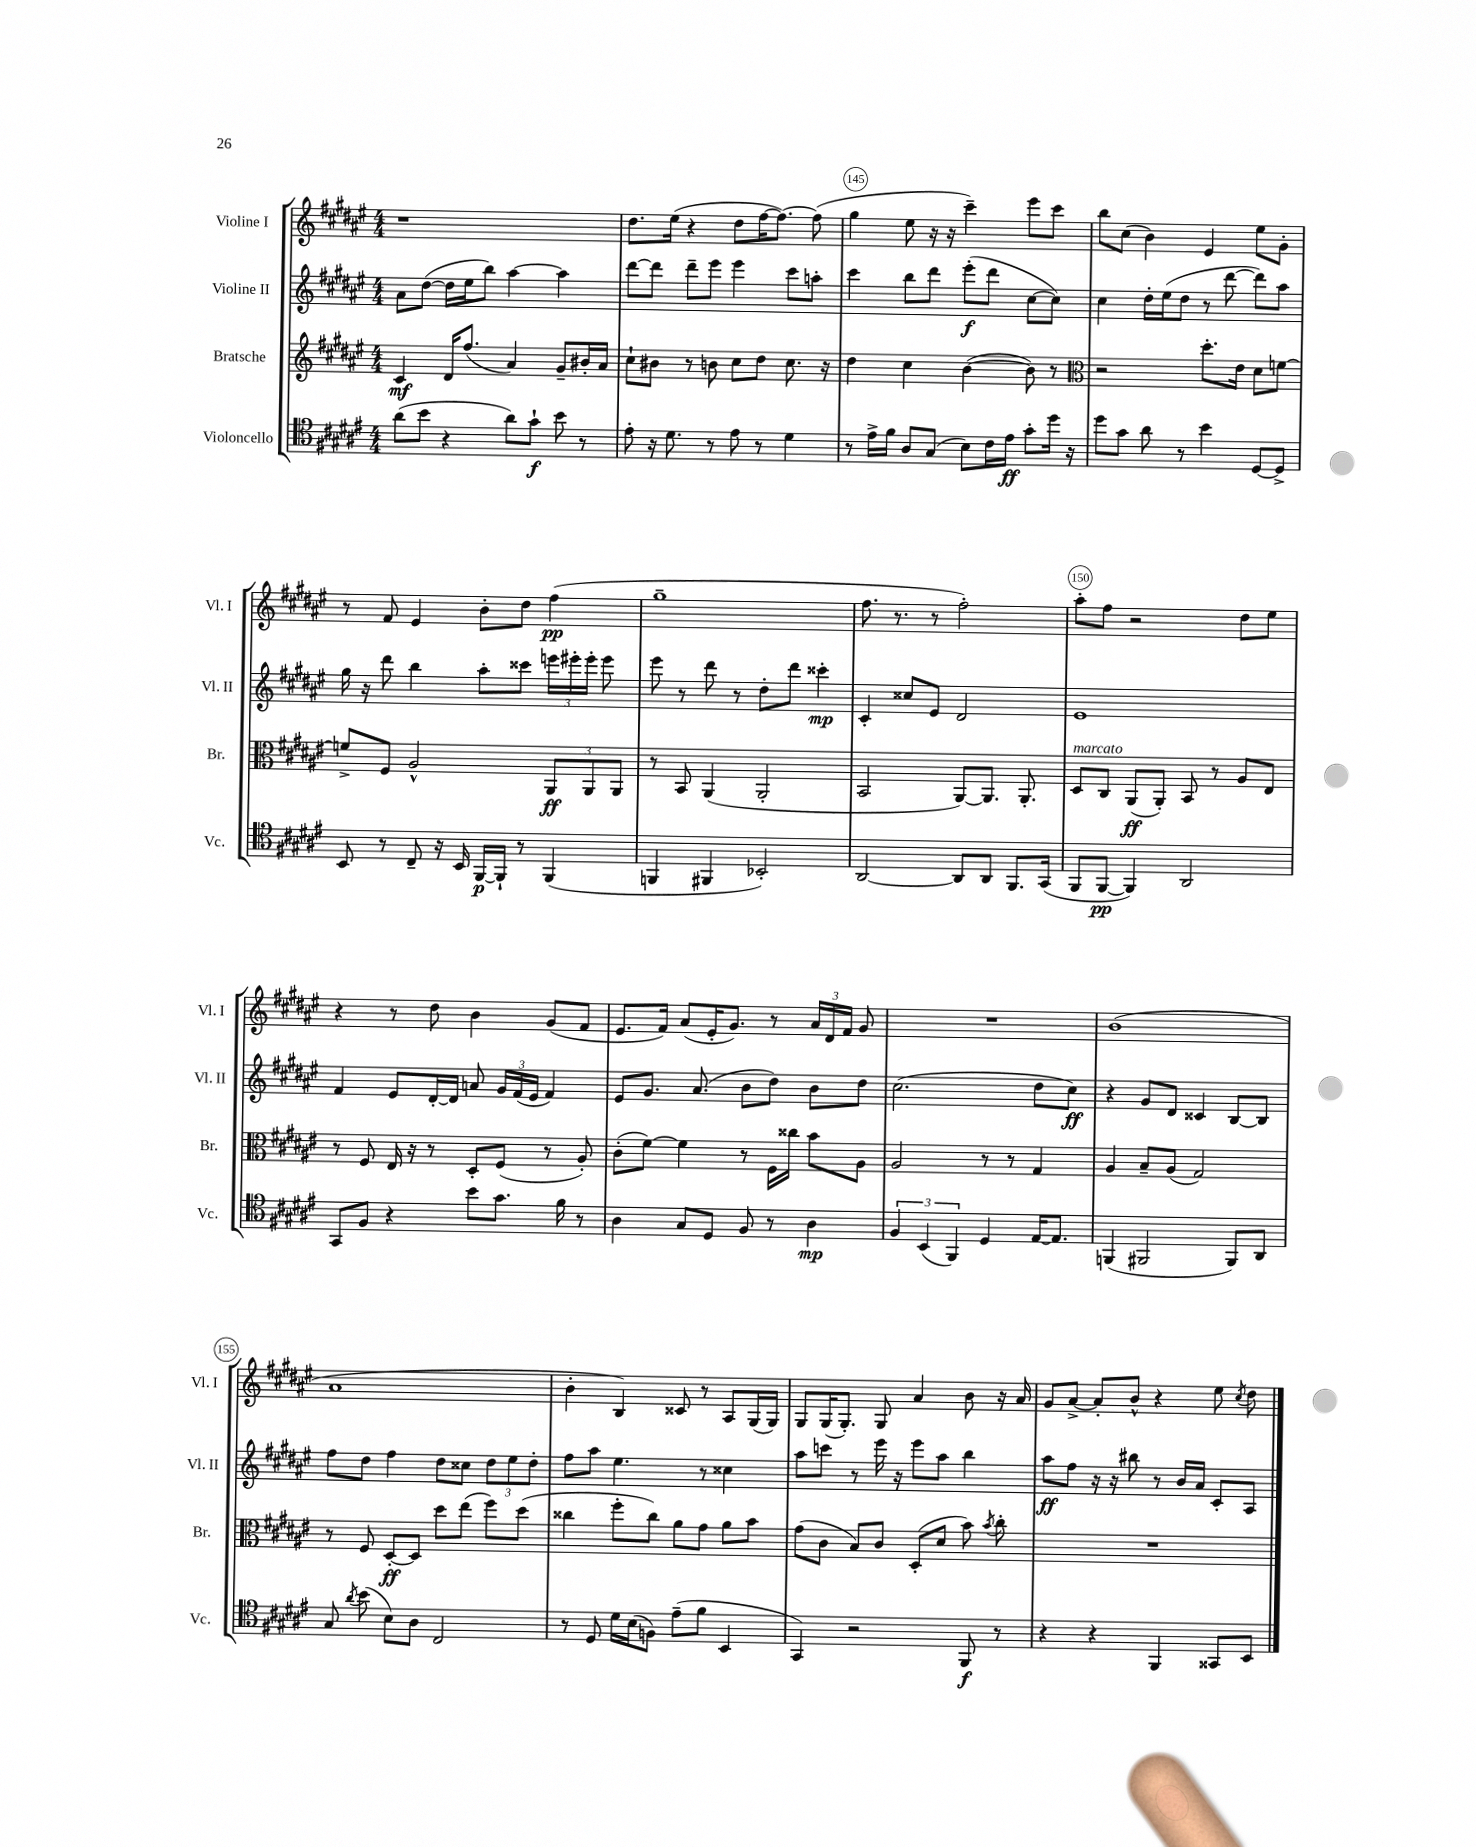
<<
\new StaffGroup <<
\new Staff = "s0" \with { instrumentName = "Violine I" shortInstrumentName = "Vl. I" } {
    \clef treble \key fis \major \numericTimeSignature \time 4/4
    \autoBeamOff r1 |
    dis''8.[ eis''16]( r4 dis''8[ fis''16~ fis''8.]~) fis''8( |
    gis''4 eis''8 r16 r16 cis'''4--) eis'''8[ cis'''8] |
    b''8[ cis''8]( b'4) eis'4 eis''8[ gis'8]-. |
    r8 fis'8 eis'4 b'8[-. dis''8] fis''4\pp( |
    gis''1-- |
    fis''8. r8. r8 fis''2-.) |
    ais''8[-. fis''8] r2 dis''8[ eis''8] |
    r4 r8 dis''8 b'4 gis'8[( fis'8] |
    eis'8.[ fis'16]) ais'8[( eis'16-. gis'8.]) r8 \tuplet 3/2 { ais'16[ dis'16 fis'16] } gis'8 |
    R1 |
    b'1( |
    ais'1 |
    b'4-. b4) cisis'8 r8 ais8[ gis16( gis16]) |
    gis8[ gis16( gis8.]-.) gis8 ais'4 b'8 r16 ais'16 |
    gis'8[ ais'8]~-> ais'8[-. b'8]-^ r4 eis''8 \acciaccatura { cis''8 } dis''8 \bar "|." |
}
\new Staff = "s1" \with { instrumentName = "Violine II" shortInstrumentName = "Vl. II" } {
    \clef treble \key fis \major \numericTimeSignature \time 4/4
    \autoBeamOff ais'8[ dis''8]~( dis''16[ eis''16 b''8]) ais''4~ ais''4 |
    dis'''8[~ dis'''8] dis'''8[-- eis'''8] eis'''4 cis'''8[ a''8]-. |
    cis'''4 b''8[ dis'''8] eis'''8[-.\f( dis'''8] cis''8[~ cis''8]) |
    cis''4 dis''16[-. eis''16( dis''8] r8 dis'''8~ dis'''8[) ais''8] |
    gis''16 r16 dis'''8 b''4 ais''8[-. cisis'''8] \tuplet 3/2 { e'''16[ eis'''16-. eis'''16]-. } eis'''8 |
    eis'''8 r8 dis'''8 r8 dis''8[-. dis'''8] cisis'''4-.\mp |
    cis'4-. cisis''8[ eis'8] dis'2 |
    eis'1 |
    fis'4 eis'8[ dis'16~-. dis'16] a'8 \tuplet 3/2 { gis'16[ fis'16( eis'16] } fis'4) |
    eis'8[ gis'8.] ais'8.( b'8[ dis''8]) b'8[ dis''8] |
    cis''2.( dis''8[ cis''8]\ff) |
    r4 gis'8[ dis'8] cisis'4 b8[~ b8] |
    fis''8[ dis''8] fis''4 dis''8[ cisis''8] \tuplet 3/2 { dis''8[ eis''8 dis''8]-. } |
    fis''8[ ais''8] eis''4. r8 cisis''4 |
    ais''8[ c'''8] r8 eis'''16 r16 eis'''8[ ais''8] b''4 |
    ais''8[\ff fis''8] r16 r16 bis''8 r8 b'16[ ais'16] cis'8[-. ais8] \bar "|." |
}
\new Staff = "s2" \with { instrumentName = "Bratsche" shortInstrumentName = "Br." } {
    \clef treble \key fis \major \numericTimeSignature \time 4/4
    \autoBeamOff cis'4\mf dis'16[ fis''8.]( ais'4) gis'8[-- bis'16-. ais'16] |
    cis''8[-! bis'8] r8 b'8 cis''8[ dis''8] cis''8. r16 |
    dis''4 cis''4 b'4~( b'8) r8 |
    \clef alto r2 dis''8.[-. eis'16] dis'8[ f'8]~ |
    f'8[-> fis8] ais2-^ \tuplet 3/2 { ais,8[\ff ais,8 ais,8] } |
    r8 b,8 ais,4( ais,2-. |
    b,2 ais,8[~) ais,8.] ais,8.-. |
    dis8[^\markup { \italic "marcato" } cis8] ais,8[\ff( ais,8]-.) b,8 r8 ais8[ eis8] |
    r8 fis8 eis16 r16 r8 dis8[-. fis8]( r8 ais8-.) |
    cis'8[-.( fis'8]~) fis'4 r8 fis16[ cisis''16] b'8[ ais8] |
    ais2 r8 r8 gis4 |
    ais4 b8[-- ais8]( gis2) |
    r8 fis8 dis8[~-.\ff dis8] dis''8[ eis''8]( fis''8[) dis''8]( |
    cisis''4 fis''8[-. cisis''8]) ais'8[ gis'8] ais'8[ b'8] |
    gis'8[( cis'8] b8[) cis'8] dis8[-.( dis'8] b'8) \acciaccatura { b'8 } cis''8-. |
    R1 \bar "|." |
}
\new Staff = "s3" \with { instrumentName = "Violoncello" shortInstrumentName = "Vc." } {
    \clef tenor \key fis \major \numericTimeSignature \time 4/4
    \autoBeamOff ais'8[( b'8] r4 ais'8[) gis'8]-!\f b'8 r8 |
    eis'8-. r16 dis'8. r8 eis'8 r8 dis'4 |
    r8 eis'16[-> fis'16] ais8[ gis8]( b8[) cis'16 eis'16]\ff gis'8[-. dis''16] r16 |
    dis''8[ gis'8] ais'8 r8 b'4 dis8[~ dis8]-> |
    b,8 r8 cis8-- r16 b,16 fis,16[~\p fis,16]-! r8 fis,4( |
    f,4 fis,4 bes,2-.) |
    ais,2~ ais,8[ ais,8] fis,8.[ gis,16]( |
    fis,8[ fis,8]~\pp fis,4) ais,2 |
    gis,8[ fis8] r4 b'8[ gis'8.] fis'16 r8 |
    ais4 gis8[ dis8] fis8 r8 ais4\mp |
    \tuplet 3/2 { fis4 b,4( fis,4) } dis4 eis16[~ eis8.] |
    f,4( fis,2 fis,8[) ais,8] |
    gis8 \acciaccatura { ais'8 } b'8( b8[) ais8] cis2 |
    r8 dis8 dis'16[ b16( f8]) eis'8[--( fis'8] b,4 |
    gis,4) r2 fis,8\f r8 |
    r4 r4 fis,4 gisis,8[ b,8] \bar "|." |
}
>>
>>
\layout { \context { \Score currentBarNumber = #143 \override BarNumber.break-visibility = ##(#f #t #t) barNumberVisibility = #(every-nth-bar-number-visible 5) \override BarNumber.stencil = #(make-stencil-circler 0.1 0.3 ly:text-interface::print) } }
